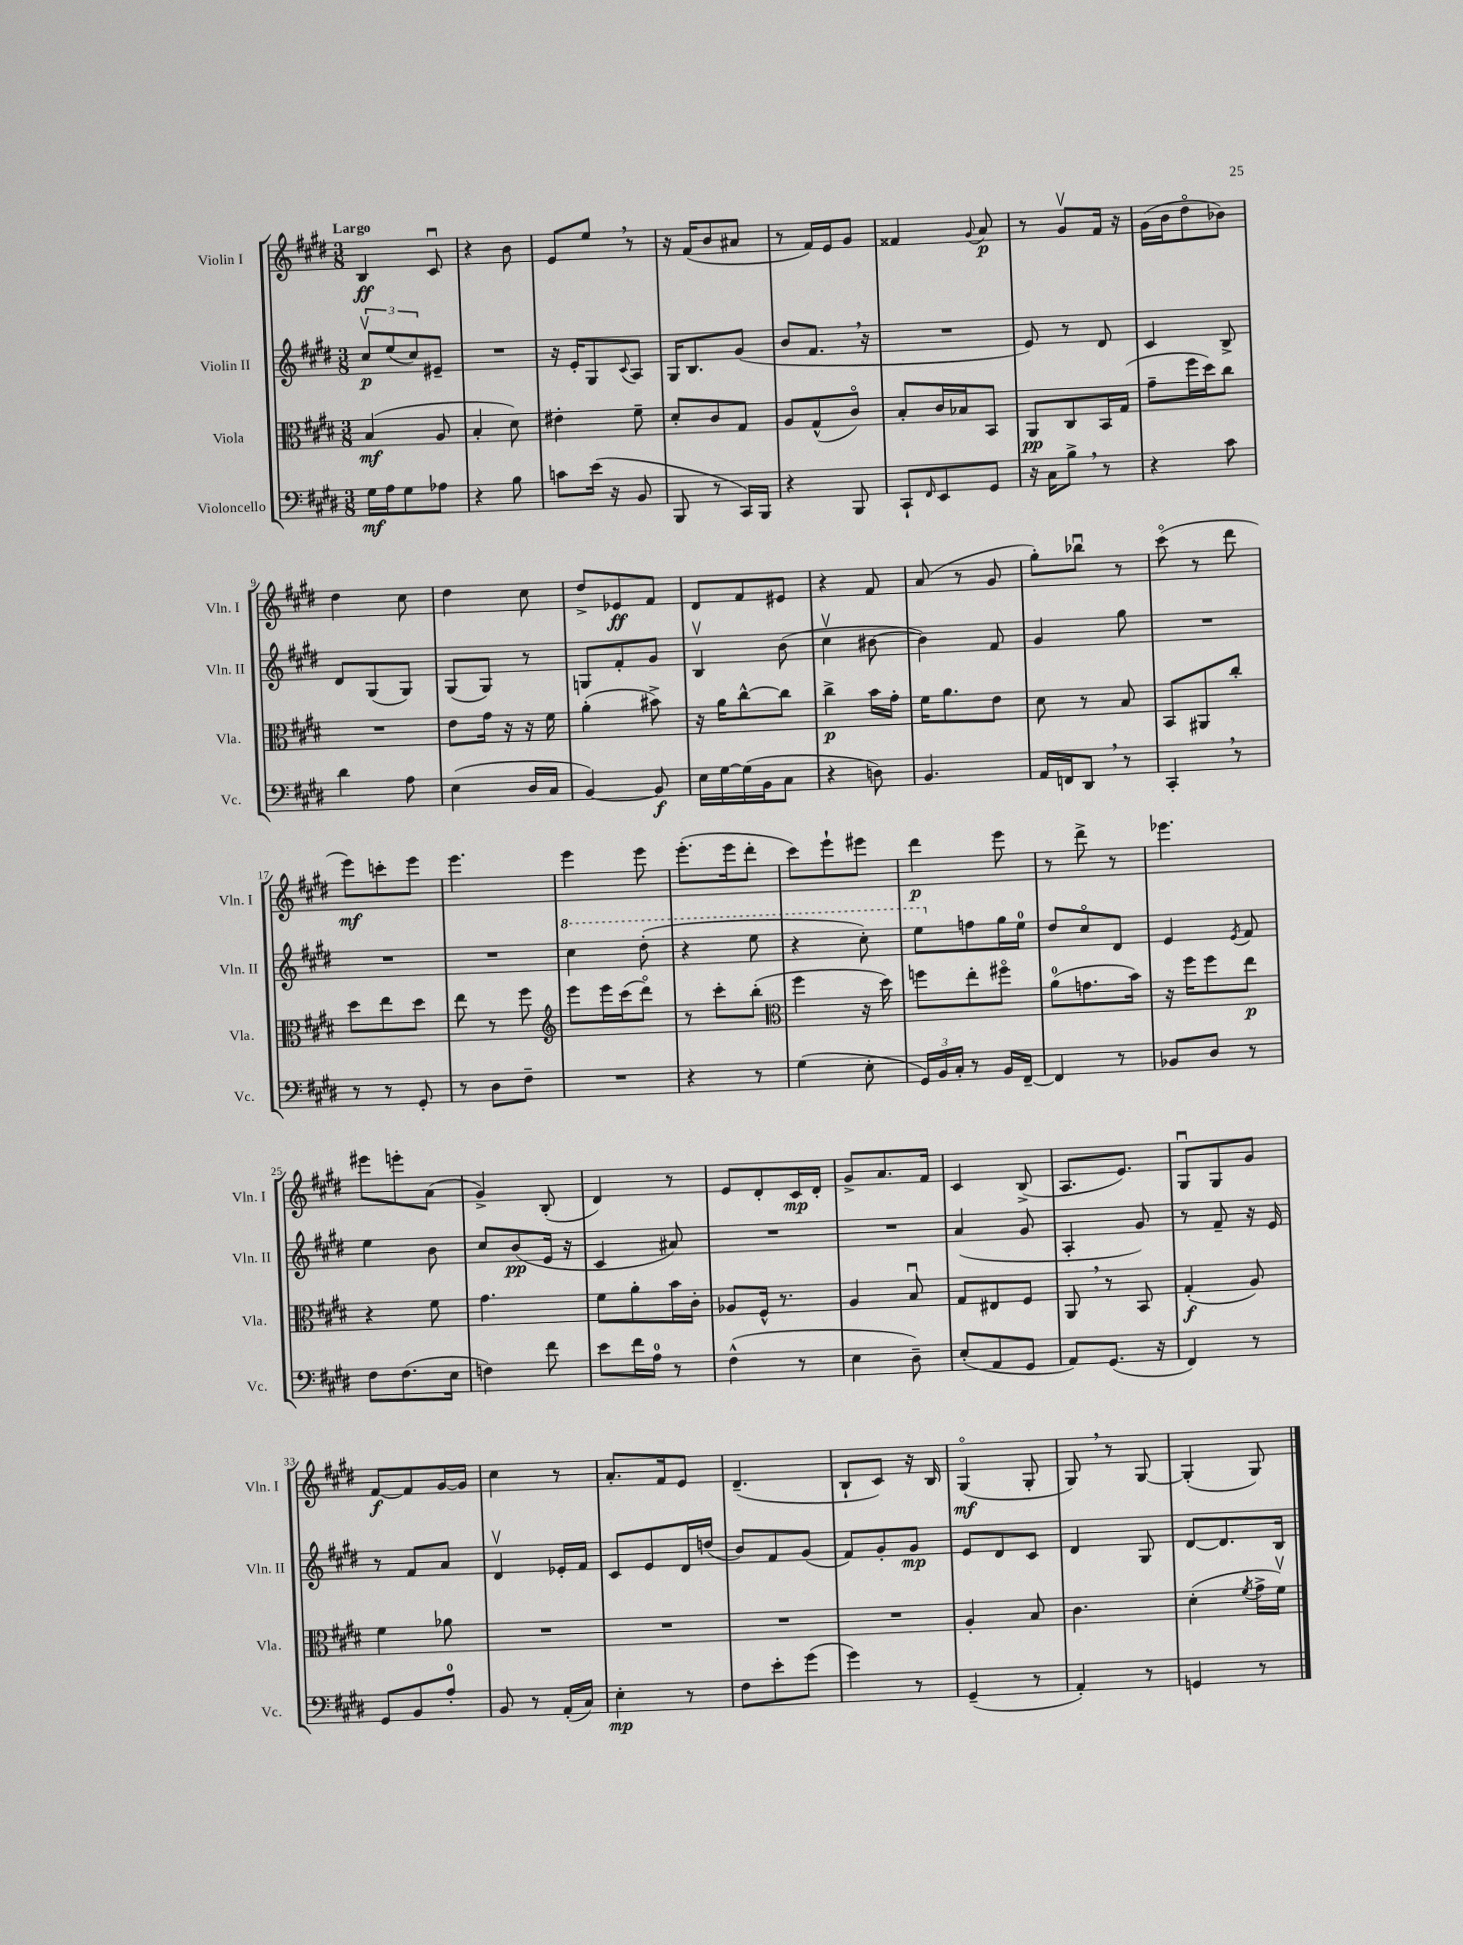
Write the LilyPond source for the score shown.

<<
\new StaffGroup <<
\new Staff = "s0" \with { instrumentName = "Violin I" shortInstrumentName = "Vln. I" } {
    \clef treble \key e \major \numericTimeSignature \time 3/8 \tempo "Largo"
    b4\ff cis'8\downbow |
    r4 b'8 |
    e'8 e''8 \breathe r8 |
    r16 fis'16( b'8 ais'8 |
    r8 fis'16) e'16 gis'8 |
    fisis'4 \appoggiatura { gis'8 } a'8\p |
    r8 gis'8\upbow fis'16 r16 |
    gis'16( b'16 dis''8\flageolet bes'8) |
    dis''4 cis''8 |
    dis''4 cis''8 |
    dis''8-> ees'8\ff fis'8 |
    dis'8 fis'8 eis'8 |
    r4 fis'8 |
    a'8( r8 gis'8 |
    gis''8-.) bes''8\downbow r8 |
    cis'''8\flageolet( r8 dis'''8 |
    e'''8\mf) c'''8-. e'''8 |
    e'''4. |
    e'''4 e'''8 |
    e'''8.-.( e'''16 dis'''8-. |
    cis'''8) e'''8-! eis'''8 |
    dis'''4\p e'''8 |
    r8 dis'''8-> r8 |
    ees'''4. |
    eis'''8 e'''8-. a'8( |
    gis'4->) b8-.( |
    dis'4) r8 |
    e'8 dis'8-. cis'16\mp dis'16-. |
    gis'8-> a'8. fis'16 |
    cis'4 b8->( |
    a8. e'8.) |
    gis8\downbow gis8 gis'8 |
    fis'8~\f fis'8 gis'16~ gis'16 |
    cis''4 r8 |
    a'8.-. fis'16 e'8 |
    dis'4.--( |
    b8-! cis'8) r16 b16 |
    gis4\flageolet\mf( gis8-. |
    gis8) \breathe r8 gis8~ |
    gis4-.( gis8) \bar "|." |
}
\new Staff = "s1" \with { instrumentName = "Violin II" shortInstrumentName = "Vln. II" } {
    \clef treble \key e \major \numericTimeSignature \time 3/8
    \tuplet 3/2 { cis''8\upbow\p e''8( cis''8) } eis'8-- |
    R4. |
    r16 e'16-. gis8 \appoggiatura { cis'8 } a8 |
    gis16 b8. gis'8( |
    b'8 fis'8. \breathe r16 |
    R4. |
    e'8) r8 dis'8 |
    cis'4 b8-> |
    dis'8 gis8( gis8) |
    gis8( gis8) r8 |
    g8 fis'8-. gis'8 |
    b4\upbow b'8( |
    cis''4\upbow bis'8~ |
    bis'4) fis'8 |
    gis'4 gis''8 |
    R4. |
    R4. |
    R4. |
    \ottava #1 cis'''4 dis'''8-.( |
    r4 e'''8 |
    r4 cis'''8-.) |
    e'''8 \ottava #0 f''8 gis''16 e''16-0 |
    dis''8 cis''8\flageolet dis'8 |
    e'4 \acciaccatura { e'8 } fis'8 |
    e''4 b'8 |
    cis''8 b'8\pp( e'16 r16 |
    cis'4 ais'8) |
    R4. |
    R4. |
    a'4( gis'8 |
    a4-. gis'8) |
    r8 fis'8-- r16 e'16 |
    r8 fis'8 a'8 |
    dis'4\upbow ees'16-. fis'16 |
    cis'8 e'8 dis'16 d''16( |
    b'8) fis'8 gis'8( |
    fis'8) gis'8-. gis'8\mp |
    e'8 dis'8 cis'8 |
    dis'4 gis8 |
    dis'8~ dis'8. b16 \bar "|." |
}
\new Staff = "s2" \with { instrumentName = "Viola" shortInstrumentName = "Vla." } {
    \clef alto \key e \major \numericTimeSignature \time 3/8
    b4\mf( a8 |
    b4-. dis'8) |
    eis'4-. fis'8-- |
    dis'8-. cis'8 gis8 |
    a8 gis8-^( cis'8\flageolet) |
    b8-. cis'16 bes16 b,8 |
    a,8\pp cis8 b,16 gis16( |
    gis'8-- fis''16 dis''16) cis''8 |
    R4. |
    e'8 gis'16 r16 r16 fis'16 |
    a'4-.( bis'8->) |
    r16 a'16 cis''8~-^ cis''8 |
    cis''4->\p b'16 gis'16-. |
    fis'16 a'8. e'8 |
    dis'8 r8 b8 |
    b,8 ais,8 cis''8-. |
    dis''8 e''8 dis''8 |
    e''8 r8 fis''8 |
    \clef treble e'''8 e'''16 cis'''16( dis'''8\flageolet) |
    r8 cis'''8-. b''8-.( |
    \clef alto fis''4 r16 dis''16) |
    f''8 e''8-. fis''8\flageolet |
    a'8-0( g'8. b'16) |
    r16 fis''16 fis''8 e''8\p |
    r4 fis'8 |
    gis'4. |
    fis'8 a'8-. b'16 cis'16-. |
    aes8 fis16-^ r8. |
    a4 b8\downbow |
    gis8 eis8 fis8 |
    a,8 \breathe r8 b,8 |
    gis4-.\f( a8) |
    fis'4 aes'8 |
    R4. |
    R4. |
    R4. |
    R4. |
    a4-. b8 |
    cis'4. |
    dis'4-.( \acciaccatura { fis'8 } gis'16-> fis'16\upbow) \bar "|." |
}
\new Staff = "s3" \with { instrumentName = "Violoncello" shortInstrumentName = "Vc." } {
    \clef bass \key e \major \numericTimeSignature \time 3/8
    gis16\mf a16 gis8 aes8 |
    r4 b8 |
    c'8 e'16( r16 b,8 |
    b,,8 r8 cis,16) b,,16 |
    r4 b,,8 |
    cis,8-! \grace { fis,16 } e,8 gis,8 |
    r16 cis16 b8-> \breathe r8 |
    r4 cis'8 |
    dis'4 a8 |
    e4( dis16 cis16 |
    b,4~) b,8\f |
    e16 gis16~ gis16( b,16 cis8 |
    r4 d8) |
    b,4. |
    a,16 f,16 dis,8 \breathe r8 |
    cis,4-. \breathe r8 |
    r8 r8 gis,8-. |
    r8 dis8 fis8-- |
    R4. |
    r4 r8 |
    gis4( e8-. |
    \tuplet 3/2 { gis,16) b,16 cis16-. } r8 b,16 fis,16~-- |
    fis,4 r8 |
    bes,8 dis8 r8 |
    fis8 fis8.( e16 |
    f4) fis'8 |
    e'8 fis'16 a16-0 r8 |
    fis4-^( r8 |
    e4 dis8--) |
    e8-.( a,8 gis,8 |
    a,8) gis,8.( r16 |
    fis,4) r8 |
    gis,8 b,8 a8-0-. |
    b,8 r8 a,16-.( cis16) |
    e4-.\mp r8 |
    fis8 e'8-. gis'8( |
    gis'4) r8 |
    gis,4--( r8 |
    a,4-.) r8 |
    g,4 r8 \bar "|." |
}
>>
>>
